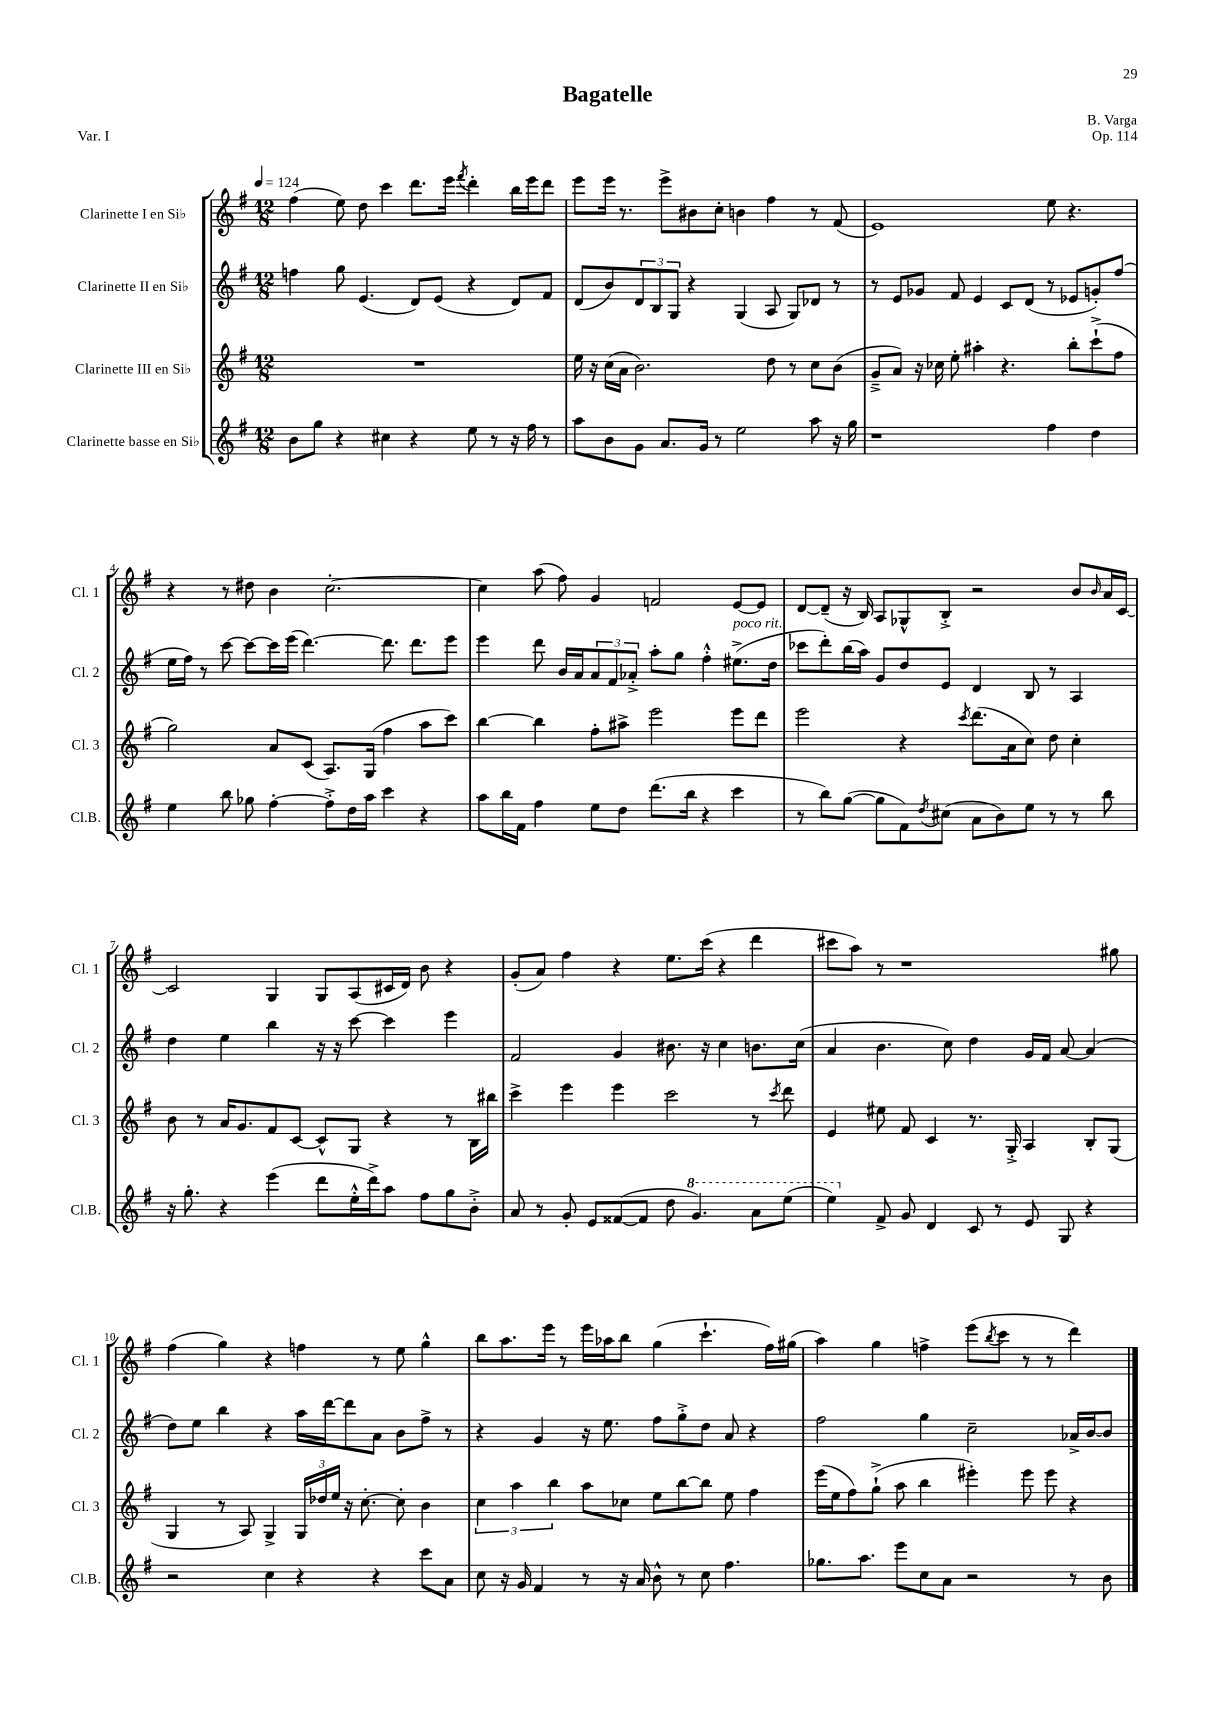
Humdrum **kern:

**kern	**kern	**kern	**kern
*staff4	*staff3	*staff2	*staff1
*clefG2	*clefG2	*clefG2	*clefG2
*k[f#]	*k[f#]	*k[f#]	*k[f#]
*M12/8	*M12/8	*M12/8	*M12/8
*MM124	*MM124	*MM124	*MM124
8b	1.r	4ff	(4ff#
8gg	.	.	.
4r	.	8gg	8ee)
.	.	(4.e	8dd
4cc#	.	.	4ccc
4r	.	8d)	8.ddd
.	.	(8e	.
.	.	.	16eee
.	.	.	8qfff#
8ee	.	4r	4ddd'
8r	.	.	.
16r	.	8d)	16bb
16ff#	.	.	16eee
8r	.	8f#	8ddd
=	=	=	=
8aa	16ee	(8d	8eee
.	16r	.	.
8b	(16cc	8b)	16eee
.	16a	.	8.r
8g	2.b)	12d	.
.	.	12B	.
8.a	.	.	8eee^
.	.	12G	.
.	.	4r	8b#
16g	.	.	.
8r	.	.	8cc'
2ee	.	(4G	4b
.	8dd	8A	4ff#
.	8r	8G)	.
8aa	8cc	8d-	8r
16r	(8b	8r	(8f#
16gg	.	.	.
=	=	=	=
1r	8g~^	8r	1e)
.	8a)	8e	.
.	16r	8g-	.
.	16cc-	.	.
.	8ee'	8f#	.
.	4aa#'	4e	.
.	4.r	8c	.
.	.	(8d	.
4ff#	.	8r	8ee
.	8bb'	8e-	4.r
4dd	(8ccc`^	8g')	.
.	8ff#	(8ff#	.
=	=	=	=
4ee	2gg)	16ee	4r
.	.	16ff#)	.
.	.	8r	.
8bb	.	[8ccc	8r
8gg-	.	8ccc_	8dd#
[4ff#'	8a	16ccc]	4b
.	.	(16eee	.
.	(8c	[4.ddd)	.
8ff#'^]	8.A)	.	[2.cc'
16dd	.	.	.
16aa	(16G	.	.
4ccc	4ff#	8.ddd]	.
.	.	8.ddd	.
4r	8aa	.	.
.	8ccc)	8eee	.
=	=	=	=
8aa	[4bb	4eee	4cc]
16bb	.	.	.
16f#	.	.	.
4ff#	4bb]	8ddd	(8aa
.	.	16b	8ff#)
.	.	16a	.
8ee	8ff#'	12a	4g
.	.	12f#	.
8dd	8aa#^	.	.
.	.	12a-'^	.
(8.ddd	2eee	8aa'	2f
.	.	8gg	.
16bb	.	.	.
4r	.	4ff#'^^	.
4ccc	8eee	(8.ee#^	[8e
.	8ddd	.	8e]
.	.	16dd	.
=	=	=	=
8r	2eee	8ccc-	[8d
8bb)	.	8ddd')	(8d~]
([8gg	.	(16bb	16r
.	.	16aa)	16B)
8gg]	.	8g	8A
8f#)	4r	8dd	8G-^^
8qdd	.	.	.
(8cc#	.	8e	8B'^
.	8qccc	.	.
8a	(8.ddd	4d	2r
8b)	.	.	.
.	16a	.	.
8ee	8cc)	8B	.
8r	8dd	8r	.
8r	4cc'	4A	8b
.	.	.	16qqb
8bb	.	.	16a
.	.	.	[16c
=	=	=	=
16r	8b	4dd	2c]
8.gg'	.	.	.
.	8r	.	.
4r	16a	4ee	.
.	8.g	.	.
(4eee	8f#	4bb	4G
.	[8c	.	.
8ddd	8c^^]	16r	8G
.	.	16r	.
16ee'^^	8G	[8ccc	(8A
16ddd^)	.	.	.
8aa	4r	4ccc]	16c#
.	.	.	16d)
8ff#	.	.	8b
8gg	8r	4eee	4r
8b'^	16B	.	.
.	16bb#	.	.
=	=	=	=
8a	4ccc^	2f#	(8g'
8r	.	.	8a)
8g'	4eee	.	4ff#
8e	.	.	.
([8f##	4eee	4g	4r
8f##]	.	.	.
8dd	2ccc	8.b#	8.ee
4.gg)	.	.	.
.	.	16r	(16ccc
.	.	4cc	4r
8aa	8r	8.b	4ddd
.	8qccc	.	.
(8eee	8ddd	.	.
.	.	(16cc	.
=	=	=	=
4eee)	4e	4a	8ccc#
.	.	.	8aa)
8f#^	8ee#	4.b	8r
8g	8f#	.	1r
4d	4c	.	.
.	.	8cc)	.
8c	8.r	4dd	.
8r	.	.	.
.	16G'^	.	.
8e	4A	16g	.
.	.	16f#	.
8G	.	[8a	.
4r	8B'	(4a]	.
.	(8G	.	8gg#
=	=	=	=
2r	4G	8dd)	(4ff#
.	.	8ee	.
.	8r	4bb	4gg)
.	8A)	.	.
4cc	4G^	4r	4r
4r	24G	16aa	4ff
.	24dd-	.	.
.	.	[16ddd	.
.	24ee	.	.
.	16r	8ddd]	.
.	[8.cc'	.	.
4r	.	8a	8r
.	8cc']	8b	8ee
8ccc	4b	8ff#^	4gg^^
8a	.	8r	.
=	=	=	=
8cc	6cc	4r	8bb
16r	.	.	8.aa
.	6aa	.	.
16g	.	.	.
4f#	.	4g	.
.	.	.	16eee
.	6bb	.	.
.	.	.	8r
8r	8aa	16r	16eee
.	.	8.ee	16aa-
16r	8cc-	.	8bb
16a	.	.	.
8b^^	8ee	8ff#	(4gg
8r	[8bb	8gg'^	.
8cc	8bb]	8dd	4.ccc`
4.ff#	8ee	8a	.
.	4ff#	4r	.
.	.	.	16ff#)
.	.	.	(16gg#
=	=	=	=
8.gg-	(16eee	2ff#	4aa)
.	16ee	.	.
.	8ff#)	.	.
8.aa	.	.	.
.	(8gg`^	.	4gg
8eee	8aa	.	.
8cc	4bb	4gg	4ff^
8a	.	.	.
2r	4eee#')	2cc~	(8eee
.	.	.	8qbb
.	.	.	8ccc
.	8eee#	.	8r
.	8eee#	.	8r
8r	4r	16a-^	4ddd)
.	.	[16b	.
8b	.	8b]	.
==	==	==	==
*-	*-	*-	*-
